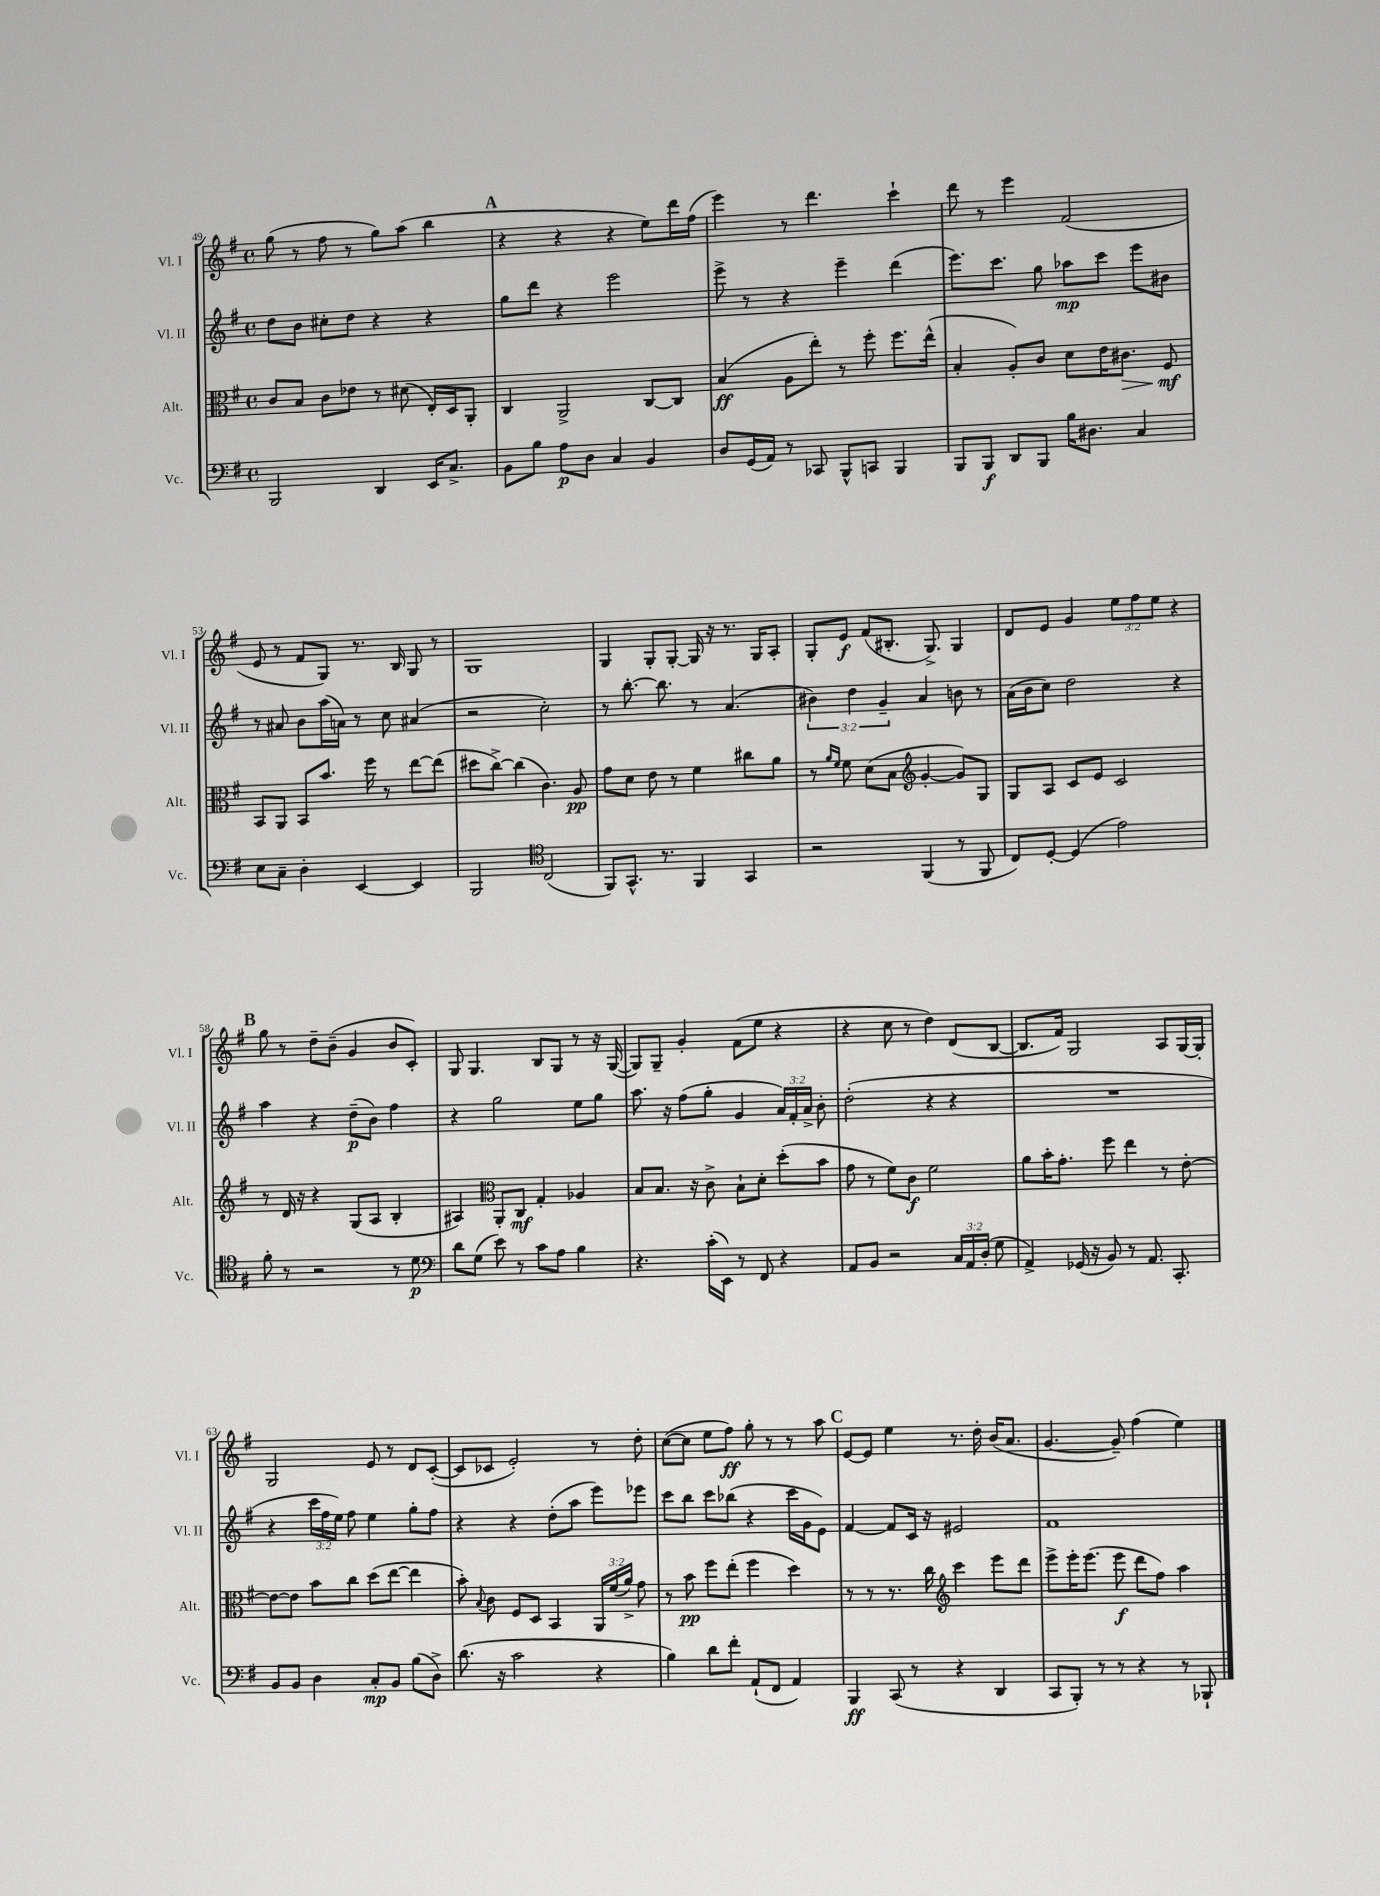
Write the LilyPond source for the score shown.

<<
\new StaffGroup <<
\new Staff = "s0" \with { instrumentName = "Vl. I" shortInstrumentName = "Vl. I" } {
    \clef treble \key g \major \defaultTimeSignature \time 4/4 \override Staff.TupletNumber.text = #tuplet-number::calc-fraction-text
    \autoBeamOff g''8( r8 fis''8 r8 g''8[) a''8]( b''4 |
    \mark \markup { \bold "A" } r4 r4 r4 e''8[) d'''16 fis''16]( |
    e'''4) r8 d'''4. c'''4-! |
    d'''8 r8 e'''4 fis'2( |
    e'8 r8 fis'8[ g8]) r8. b16 g8 r8 |
    g1 |
    g4 g8[-. g8]~-. g16 r16 r8. g16[ a8]-. |
    g8[-. e'8]\f fis'8[( bis8.]-. g8.->) g4 |
    d'8[ e'8] g'4 \tuplet 3/2 { e''8[ fis''8 e''8] } r4 |
    \mark \markup { \bold "B" } g''8 r8 d''8[-- b'8]--( g'4 b'8[ c'8]-.) |
    g8 g4. b8[ g8] r8 r16 g16~( |
    g8[) g8]-- g'4-. fis'8[( e''8] r4 |
    r4 c''8 r8 d''4) d'8[( b8]~ |
    b8.[ fis'16]) g2 a8[ g16~ g16]-. |
    g2 e'8 r8 d'8[ c'8]~-.( |
    c'8[ ces'8] e'2-.) r8 d''8-. |
    c''8[~( c''8] e''8[ fis''8]\ff) g''8-. r8 r8 a''8 |
    \mark \markup { \bold "C" } e'8[~ e'8] e''4 r8. d''16-. b'16[( a'8.] |
    g'4.~ g'8--) fis''4( e''4) \bar "|." |
}
\new Staff = "s1" \with { instrumentName = "Vl. II" shortInstrumentName = "Vl. II" } {
    \clef treble \key g \major \defaultTimeSignature \time 4/4 \override Staff.TupletNumber.text = #tuplet-number::calc-fraction-text
    \autoBeamOff d''8[ b'8] cis''8[-. d''8] r4 r4 |
    \mark \markup { \bold "A" } g''8[ d'''8] r4 e'''2 |
    e'''8-> r8 r4 e'''4-- d'''4( |
    e'''8.[) c'''8.] g''8 aes''8[\mp c'''8] e'''8[ bis'8] |
    r8 ais'8 b'8[ a''16( a'16]) r8 c''8 ais'4( |
    r2 c''2-.) |
    r8 b''8.~-. b''8. r8 a'4.( |
    \tuplet 3/2 { bis'4) d''4 g'4-- } a'4 b'8 r8 |
    a'16[( b'16 c''8]) d''2 r4 |
    \mark \markup { \bold "B" } a''4 r4 d''8[--\p( b'8]) fis''4 |
    r4 g''2 e''8[ g''8] |
    a''8. r16 fis''8[( g''8]-. g'4 \tuplet 3/2 { a'16[) fis'16-. a'16]-> } b'8-. |
    d''2-.( r4 r4 |
    R1 |
    r4 \tuplet 3/2 { c'''16[ fis''16 e''16]) } fis''8 e''4 g''8[-. fis''8] |
    r4 r4 d''8[-.( a''8] e'''8[) ees'''8] |
    c'''8[ b''8] c'''8[ bes''8]( r4 c'''16[ g'16 e'8]) |
    \mark \markup { \bold "C" } fis'4~ fis'8[ c'16] r16 eis'2 |
    fis'1 \bar "|." |
}
\new Staff = "s2" \with { instrumentName = "Alt." shortInstrumentName = "Alt." } {
    \clef alto \key g \major \defaultTimeSignature \time 4/4 \override Staff.TupletNumber.text = #tuplet-number::calc-fraction-text
    \autoBeamOff c'8[ b8] c'8[ ees'8] r8 dis'8( e16[-.) d16 a,8]-. |
    \mark \markup { \bold "A" } c4 a,2-> c8[~ c8] |
    b4\ff( a8[ e''8]-.) r8 fis''8-. fis''8.[ e''16]-^( |
    b4-. a8[-.) c'8] d'8[ e'16 cis'8.]\> fis8\mf\! |
    b,8[ a,8] b,8[ b'8.] fis''16 r8 e''8[~ e''8]( |
    dis''8[ c''8]~->) c''4( c'4.) a8\pp |
    g'8[ d'8] e'8 r8 fis'4 cis''8[ a'8] |
    r8 \grace { a'16[ fis'16] } fis'8 d'8[( b8] \clef treble g'4~-. g'8[) g8] |
    g8[ a8] c'8[ e'8] c'2 |
    \mark \markup { \bold "B" } r8 d'16 r16 r4 g8[( a8] b4-. |
    ais4) \clef alto a,8[-. c8]\mf g4-. aes4 |
    b8[ b8.] r16 c'8-> b8[-! d'8]-. d''8[-.( b'8] |
    g'8 r8 fis'8[) c'8]\f fis'2 |
    a'8[ b'16-. g'8.]-. fis''8 e''4 r8 e'8~-. |
    e'8[~ e'8] b'8[ c''8] d''8[( e''8]~ e''4 |
    b'8-.) \appoggiatura { b8 } c'8 fis8[ d8] b,4 \tuplet 3/2 { a,16[ fis'16( a'16]->) } g'8 |
    r8 b'8\pp fis''8[ e''8]-.( fis''4 d''4) |
    \mark \markup { \bold "C" } r8 r8 r8. c''16 \clef treble c'''4 e'''8[ d'''8] |
    e'''8[-> e'''16-. e'''8.]( e'''8\f d'''8[ fis''8]) a''4 \bar "|." |
}
\new Staff = "s3" \with { instrumentName = "Vc." shortInstrumentName = "Vc." } {
    \clef bass \key g \major \defaultTimeSignature \time 4/4 \override Staff.TupletNumber.text = #tuplet-number::calc-fraction-text
    \autoBeamOff b,,2 d,4 e,16[ c8.]-> |
    \mark \markup { \bold "A" } b,8[ b8] a8[\p d8] c4 b,4 |
    d8[ g,16( a,16]) r8 ces,8 b,,8[-^ c,8] b,,4 |
    b,,8[ b,,8]\f d,8[ b,,8] b16[ dis8.] c4 |
    e8[ c8]-- d4-. e,4~ e,4 |
    b,,2 \clef tenor c2( |
    fis,8[) g,8.]-^ r8. fis,4 g,4 |
    r2 fis,4( r8 fis,8 |
    c8[) d8]~-. d4( e'2) |
    \mark \markup { \bold "B" } fis'8-. r8 r2 r8 d'8\p |
    \clef bass d'8[ g8]( e'8) r8 c'8[ a8] b4 |
    r4. c'16[-.( e,16]) r8 fis,8 r4 |
    a,8[ b,8] r2 \tuplet 3/2 { c16[ a,16 d16]-.( } g8 |
    a,4->) ges,16( r16 b,8) r8 a,8. c,8.-. |
    b,8[ b,8] d4 c8[-.\mp b,8] b8[( d8]->) |
    d'8.( r16 c'2 r4 |
    b4) d'8[ fis'8]-. a,8[-!( fis,8] a,4) |
    \mark \markup { \bold "C" } b,,4\ff c,8( r8 r4 d,4 |
    c,8[ b,,8]-.) r8 r8 r4 r8 bes,,8-! \bar "|." |
}
>>
>>
\layout { \context { \Score currentBarNumber = #49 } }
